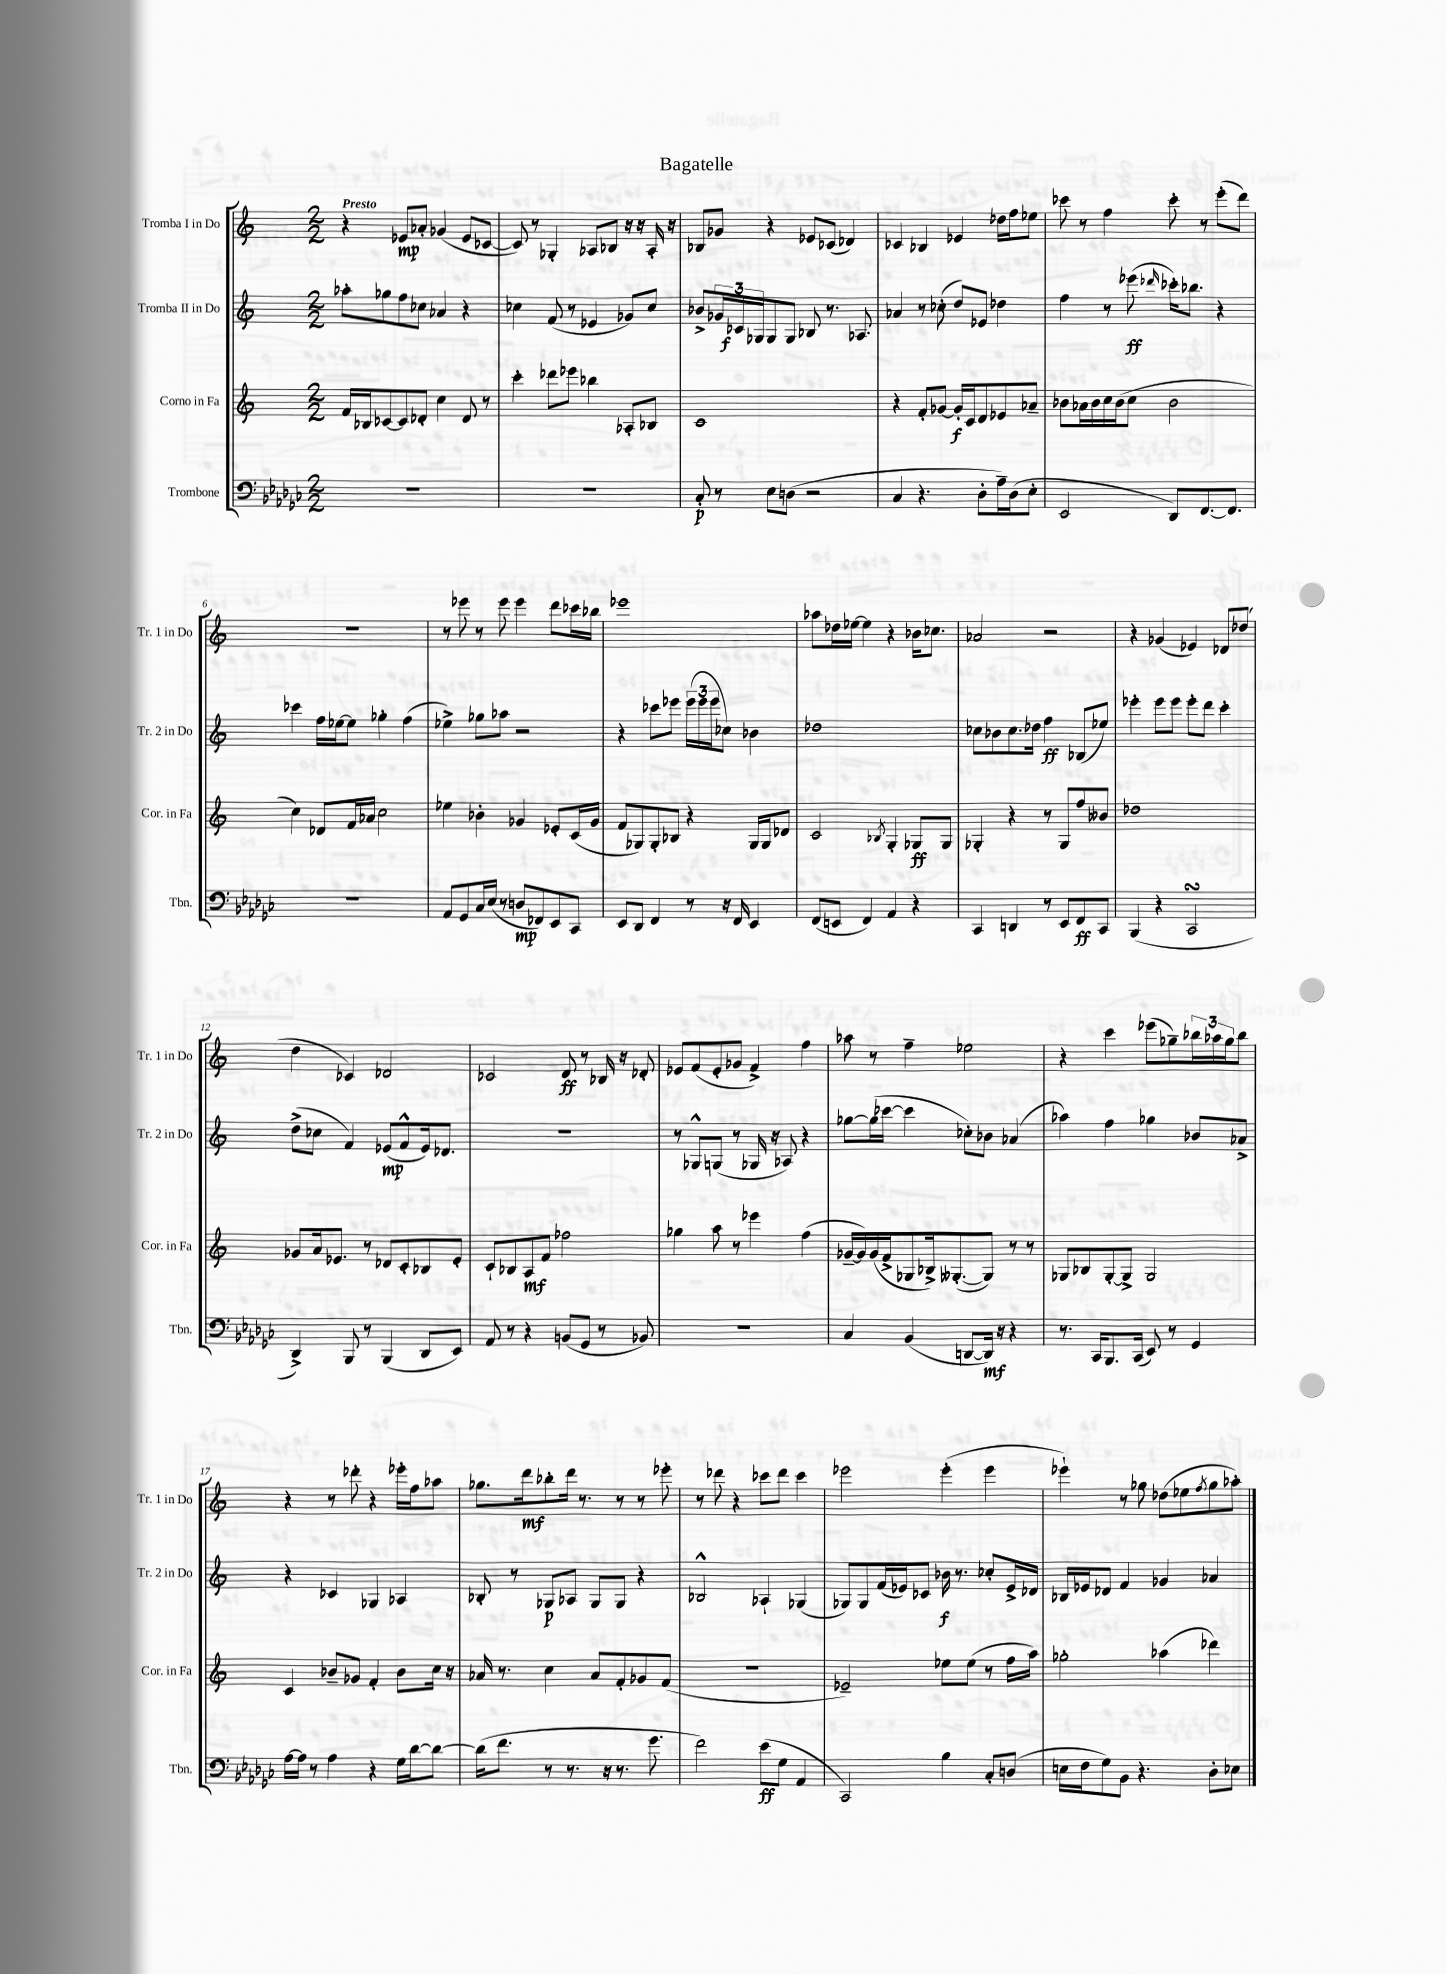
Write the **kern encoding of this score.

**kern	**kern	**kern	**kern
*staff4	*staff3	*staff2	*staff1
*clefF4	*clefG2	*clefG2	*clefG2
*k[b-e-a-d-g-c-]	*k[]	*k[]	*k[]
*M2/2	*M2/2	*M2/2	*M2/2
1r	16f/LL	8aa-'\L	4r
.	16B-/J	.	.
.	[8c-/	8gg-\	.
.	8c-/]	8ff\	8e-/L
.	8d-'/J	8cc-\J	8a-'/J
.	4cc\	4a-/	(4g-/
.	8d-/	4r	8e-/L
.	8r	.	[8c-/J
=	=	=	=
1r	4ccc'\	4cc-\	8c-/])
.	.	.	8r
.	8ddd-\L	(8f/	4G-'/
.	8eee-\J	8r	.
.	4bb-\	4e-/	8A-/L
.	.	.	8B-/J
.	8A-'/L	8g-/L)	16r
.	.	.	16r
.	8B-/J	8cc-/J	16A-'/
.	.	.	16r
=	=	=	=
8C-'/	1c	8b-^/L	8B-/L
8r	.	24g-/L	8g-/J
.	.	24c-/	.
.	.	24G-/J	.
8E-\L	.	8G-/	4r
(8D\J	.	8G-/J	.
2r	.	8B-/	8e-/L
.	.	8.r	(8c-/J
.	.	.	4d-/)
.	.	8.A-/	.
=	=	=	=
4C-/	4r	4a-/	4c-/
4.r	8f'/L	8r	4B-/
.	[8g-/J	(8cc-'\	.
.	16g-'/]LL	8dd/L)	4e-/
.	16c/J	.	.
8D-'\L	8d/	8e-/J	.
16A-~\L)	8e-/	4dd-\	16dd-\LL
(16D-\J	.	.	16ff\J
8E-'\J	8a-~/J	.	8ee-\J
=	=	=	=
2EE-/	8b-\L	4ff\	8ccc-\
.	16a-\L	.	8r
.	16b-\	.	.
.	16cc\	8r	4ff\
.	(16b-\J	.	.
.	8cc\J	(8eee-\	.
.	.	16qqddd-/	.
8DD-/L)	2b-\	16ccc-'\LK)	8ccc-'\
.	.	8.bb-\J	.
[8.FF/	.	.	8r
.	.	4r	(8eee'\L
8.FF/]J	.	.	.
.	.	.	8ddd\J)
=	=	=	=
1r	4cc\)	4ccc-\	1r
.	8d-/L	16ff\LL	.
.	.	[16ee-\J	.
.	16f/L	8ee-\]J	.
.	16a-/JJ	.	.
.	2cc\	4gg-'\	.
.	.	(4ff\	.
=	=	=	=
8AA-/L	4ee-\	4ee-^\)	8r
8GG-/	.	.	8eee-\
16C-/L	4b-'\	8gg-\L	8r
(16E-/JJ	.	.	.
8r	.	8aa-\J	8eee-\
8D/L	4g-/	2r	4eee-\
8FF-/)	.	.	.
8EE-/	8e-'/L	.	8ddd\L
8CC-/J	(16c/L	.	16ccc-\L
.	16g-/JJ	.	16bb-\JJ
=	=	=	=
8EE-/L	8f/L	4r	1eee-
8DD-/J	8G-/)	.	.
4FF/	8G-'/	8ccc-\L	.
.	8B-/J	8eee-\J	.
8r	4r	(24eee-\LL	.
.	.	24eee-\	.
.	.	24eee-\J	.
16r	.	8cc-\J)	.
16FF/	.	.	.
4EE-/	16G-/LL	4b-\	.
.	16G-/J	.	.
.	8d-/J	.	.
=	=	=	=
(8FF/L	2c/	1dd-	8aa-\L
8EE/J	.	.	16dd-\L
.	.	.	[16ee-\JJ
4FF/)	.	.	4ee-\]
.	8qB-/	.	.
4AA-/	4G'/	.	4r
4r	8G-/L	.	16b-\LK
.	.	.	8.cc-\J
.	8G-/J	.	.
=	=	=	=
4CC-/	4G-'/	8cc-\L	2a-/
.	.	8b-\	.
4DD/	4r	8.cc-\	.
.	.	16dd-\Jk	.
8r	8r	4ff\	2r
8EE-/L	8G-/L	.	.
8FF/	8ff/	(8B-/L	.
8CC-/J	8b--/J	8ee-/J)	.
=	=	=	=
(4BBB-/	1dd-	4eee-'\	4r
4r	.	8eee-\L	(4g-/
.	.	8eee-\J	.
2CC-/	.	8eee-'\L	4e-/)
.	.	8ddd\J	.
.	.	4ccc'\	8d-/L
.	.	.	(8dd-/J
=	=	=	=
4DD-^/)	8g-/L	(8dd^\L	4dd\
.	16a/k	8cc-\J	.
.	8.e-/J	.	.
8BBB-/	.	4f/)	4c-/)
8r	8r	.	.
(4BBB-/	8d-/L	(8e-/L	2d-/
.	8c'/	8f^^/	.
8DD-/L	8B-/	16e-/k)	.
.	.	8.d-/J	.
8EE-/J)	8e-'/J	.	.
=	=	=	=
8AA-/	8c`/L	1r	2c-/
8r	8B-/	.	.
4r	8A/	.	.
.	8f/J	.	.
(8BB/L	2ff-\	.	8d/
8GG-/J	.	.	8r
8r	.	.	16B-/
.	.	.	16r
8BB-/)	.	.	8d-'/
=	=	=	=
1r	4gg-\	8r	8e-/L
.	.	8G-^^/L	(8f/
.	8aa\	(8G/J	8e-'/
.	8r	8r	8g-/J
.	4eee-\	16G-/	4f^/)
.	.	16r	.
.	.	8A-/)	.
.	(4ff\	4r	4ff\
=	=	=	=
4C-/	[16g-~/LL	[8gg-\L	8aa-\
.	16g-/])	.	.
.	(16g-/	(16gg-\]L	8r
.	16f^/J	[16ccc-\JJ	.
(4BB-/	8G-/	4ccc-\]	4ff~\
.	16B-^/k)	.	.
.	([8.G--'/	.	.
[8DD/L	.	8cc-'\L)	2ee-\
16DD/]Jk)	8G--/]J)	8b-\J	.
16r	.	.	.
4r	8r	(4a-/	.
.	8r	.	.
=	=	=	=
8.r	8G-/L	4aa-\)	4r
.	8B-/	.	.
16CC-/LK	.	.	.
8.BBB-/	[8G-'/	4ff\	4ccc\
.	8G-^/]J	.	.
(16CC-/Jk	.	.	.
8EE-/)	2G-/	4gg-\	(8eee-\L
8r	.	.	8gg-~\)
4GG-/	.	8b-/L	24bb-\L
.	.	.	24aa-\
.	.	.	24gg-\J
.	.	8a-^/J	8bb-\J
=	=	=	=
[16A-\LL	4c/	4r	4r
16A-\]JJ	.	.	.
8r	.	.	.
4A-\	8b-~/L	4c-/	8r
.	8g-/J	.	8ddd-'\
4r	4f'/	4G-/	4r
16G-\LL	8b-\L	4A-/	16eee-'\LL
[16d-\J	.	.	16ff\J
8d-\_J	16cc\Jk	.	8aa-\J
.	16r	.	.
=	=	=	=
(16d-\]LK	16a-/	8B-'/	8.gg-\L
8.f\J	8.r	.	.
.	.	8r	.
.	.	.	16ddd\k
8r	4cc\	8G-/L	8bb-'\
8.r	.	8A-/J	16ddd\Jk
.	.	.	8.r
.	8a-/L	8G-/L	.
16r	.	.	.
8.r	8f'/	8G-/J	8r
.	8g-/	4r	8r
8.g-\	.	.	.
.	(8f/J	.	8eee-'\
=	=	=	=
2f\)	1r	2B-^^/	8r
.	.	.	8ddd-\
.	.	.	4r
(8e-\L	.	4A-`/	8ccc-\L
8G-\J	.	.	8ddd-\J
4AA-/	.	(4G-/	4ccc-\
=	=	=	=
2CC-/)	2e-~/)	8G-/L)	2eee-\
.	.	8G-/	.
.	.	(16f/L	.
.	.	16e-/J)	.
.	.	8c-/J	.
4B-\	8ee-\L	16b-\	(4eee-'\
.	.	8.r	.
.	(8ee-\J	.	.
8C-'/L	8r	8cc-'/L	4eee-\
(8D/J	16ff\LL	16e-^/L	.
.	16aa\JJ)	16d-/JJ	.
=	=	=	=
16E\LL	2gg-'\	16B-/LL	4eee-`\)
16F\J	.	16e-/J	.
8G-\)	.	8d-/J	.
8BB-\J	.	4f/	8r
4.r	.	.	8gg-\
.	(4aa-\	4g-/	(8dd-\L
.	.	.	8ee-\
.	.	.	8qff/
8D-'\L	4ddd-\)	4a-/	8gg-\
8E-\J	.	.	8aa-'\J)
==	==	==	==
*-	*-	*-	*-
